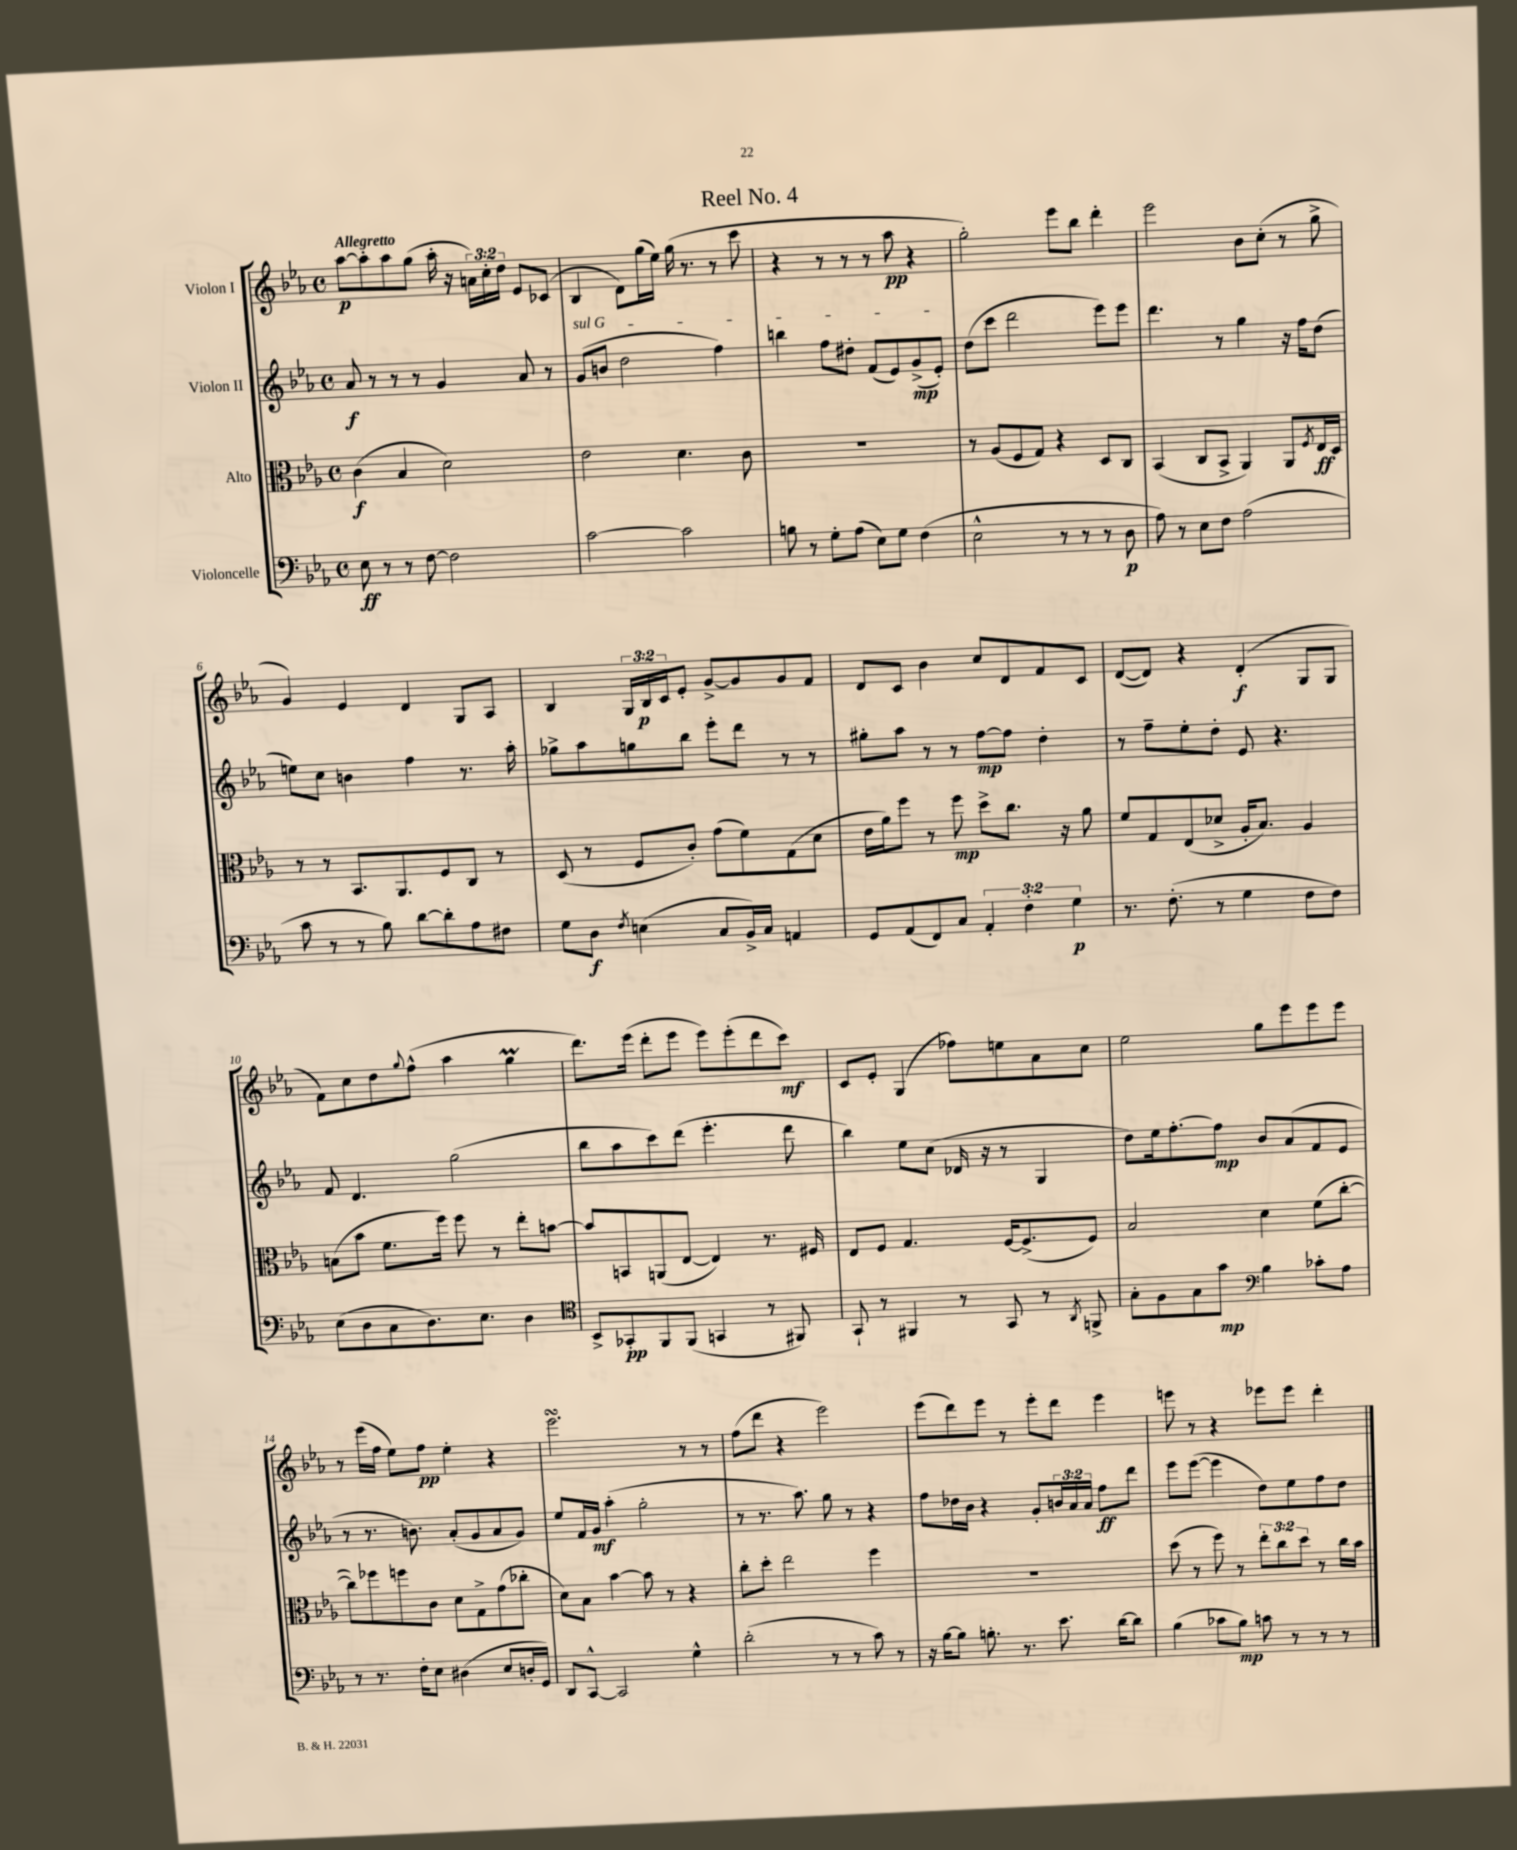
\header { title = "Reel No. 4" }
<<
\new StaffGroup <<
\new Staff = "s0" \with { instrumentName = "Violon I" } {
    \clef treble \key ees \major \defaultTimeSignature \time 4/4 \override Staff.TupletNumber.text = #tuplet-number::calc-fraction-text \tempo "Allegretto"
    aes''8~\p aes''8-. aes''8 g''8( aes''16-. r16 \tuplet 3/2 { a'16) c''16-. d''16 } ees'8 ces'8( |
    bes4 d'8) g''16( ees''16) g''16( r8. r8 c'''8 |
    r4 r8 r8 r8 aes''8\pp r4 |
    g''2-.) ees'''8 bes''8 d'''4-. |
    ees'''2 bes'8 c''8-.( r8 g''8-> |
    g'4) ees'4 d'4 g8 aes8 |
    bes4 \tuplet 3/2 { g16 bes16\p c'16 } ees'8-. g'8~-> g'8 g'8 f'8 |
    d'8 c'8 bes'4 c''8 d'8 f'8 c'8 |
    d'8~( d'8) r4 d'4-.\f( g8 g8 |
    f'8) c''8 d''8 \appoggiatura { g''8 } f''8-^( aes''4 g''4\prall |
    d'''8.) ees'''16( d'''8-. ees'''8 ees'''8) ees'''8-.( d'''8 c'''8\mf) |
    c'8 ees'8-. g4( fes''8) e''8 aes'8 c''8 |
    ees''2 g''8 ees'''8 ees'''8 ees'''8 |
    r8 ees'''16( f''16 ees''8) f''8\pp ees''4-. r4 |
    ees'''2.\turn r8 r8 |
    f''8( d'''8 r4 ees'''2) |
    ees'''8( d'''8) ees'''8 r8 ees'''8-. d'''8 ees'''4 |
    e'''8 r8 r4 ees'''8 ees'''8 d'''4-. \bar "|." |
}
\new Staff = "s1" \with { instrumentName = "Violon II" } {
    \clef treble \key ees \major \defaultTimeSignature \time 4/4 \override Staff.TupletNumber.text = #tuplet-number::calc-fraction-text
    aes'8\f r8 r8 r8 g'4 aes'8 r8 |
    \once \override TextSpanner.bound-details.left.text = \markup { \italic "sul G" } g'8\startTextSpan( b'8 d''2 f''4) |
    b''4 f''8 dis''8-. f'8( ees'8) g'8->\mp( ees'8-.\stopTextSpan) |
    d''8( c'''8 d'''2 ees'''8) ees'''8 |
    d'''4. r8 g''4 r16 f''16 d''8( |
    e''8) c''8 b'4 f''4 r8. aes''16-. |
    ges''8-> aes''8 g''8 bes''8 ees'''8-. d'''8 r8 r8 |
    gis''8-. aes''8 r8 r8 f''8~\mp f''8 d''4-. |
    r8 f''8-- ees''8-. d''8-. ees'8 r4. |
    f'8 d'4. g''2( |
    bes''8 aes''8 c'''8) d'''8( ees'''4.-. d'''8 |
    bes''4) ees''8 c''8( des'16 r16 r8 g4 |
    d''8) ees''16 f''8.~-. f''8\mp bes'8 aes'8( f'8 ees'8 |
    r8 r8. b'8.) aes'8-.( g'8 aes'8 g'8) |
    ees''8 f'16 g'16\mf aes''4-.( g''2-. |
    r8 r8. aes''8.) g''8 r8 r4 |
    f''8 des''16 bes'16 r4 g'8-. \tuplet 3/2 { b'16 aes'16 aes'16 } f''8\ff d'''8 |
    ees'''8 ees'''8~( ees'''4 d''8) ees''8 f''8 d''8 \bar "|." |
}
\new Staff = "s2" \with { instrumentName = "Alto" } {
    \clef alto \key ees \major \defaultTimeSignature \time 4/4 \override Staff.TupletNumber.text = #tuplet-number::calc-fraction-text
    c'4\f( bes4 d'2) |
    ees'2 d'4. c'8 |
    R1 |
    r8 aes8( f8 g8) r4 d8 c8 |
    bes,4( c8 bes,8-> aes,4) aes,8 \acciaccatura { f8 } ees16\ff d16 |
    r8 r8 bes,8. aes,8. f8 c8 r8 |
    d8( r8 f8 c'8-.) g'8( f'8) g8( d'8 |
    ees'16 aes'16) f''8 r8 f''8\mp d''8-> c''8. r16 aes'8 |
    f'8 g8 ees8( des'8-> aes16-. bes8.) aes4 |
    b8( bes'8 f'8. f''16) f''8 r8 ees''8-. b'8~ |
    b'8 b,8 a,8( ees8~ ees4) r8. fis16 |
    ees8 f8 g4. f16~ f8.->( f8) |
    bes2 d'4 f'8( c''8~-. |
    c''8) fes''8 f''8 c'8 d'8 g8-> g'8( ces''8-. |
    d'8) bes8 bes'4~ bes'8 r8 r4 |
    c''8-. d''8-. ees''2 f''4 |
    R1 |
    d''8( r8 f''8) r8 \tuplet 3/2 { ees''8-. c''8 d''8 } r8 c''16 bes'16 \bar "|." |
}
\new Staff = "s3" \with { instrumentName = "Violoncelle" } {
    \clef bass \key ees \major \defaultTimeSignature \time 4/4 \override Staff.TupletNumber.text = #tuplet-number::calc-fraction-text
    ees8\ff r8 r8 f8~ f2 |
    c'2~ c'2 |
    b8 r8 g8-. aes8( ees8) g8 f4( |
    ees2-^ r8 r8 r8 d8\p |
    aes8) r8 ees8 f8 aes2( |
    c'8 r8 r8 bes8) d'8~ d'8-. aes8 fis8 |
    g8 d8\f \acciaccatura { f8 } e4( c8 bes,16->) c16 a,4 |
    g,8 aes,8( f,8) c8 \tuplet 3/2 { aes,4-. f4-. g4\p } |
    r8. f8.-.( r8 g4 f8 f8) |
    ees8( d8 c8 d8.) ees8. d4 |
    \clef tenor bes,8-> ges,8-.\pp f,8 f,8( g,4 r8 fis,8) |
    g,8-! r8 fis,4 r8 g,8 r8 \acciaccatura { aes,8 } f,8-> |
    g8-. f8 g8 g'8\mp \clef bass bes4 ces'8-. aes8 |
    r8 r8. f16-. ees8 dis4( ees8 d16-. g,16) |
    d,8 c,8~-^ c,2 g4-^ |
    d'2-.( r8 r8 c'8) r8 |
    r16 bes16~ bes8 b8.-. r8. ees'8. d'16~ d'8 |
    bes4( ces'8 bes8\mp) c'8 r8 r8 r8 \bar "|." |
}
>>
>>
